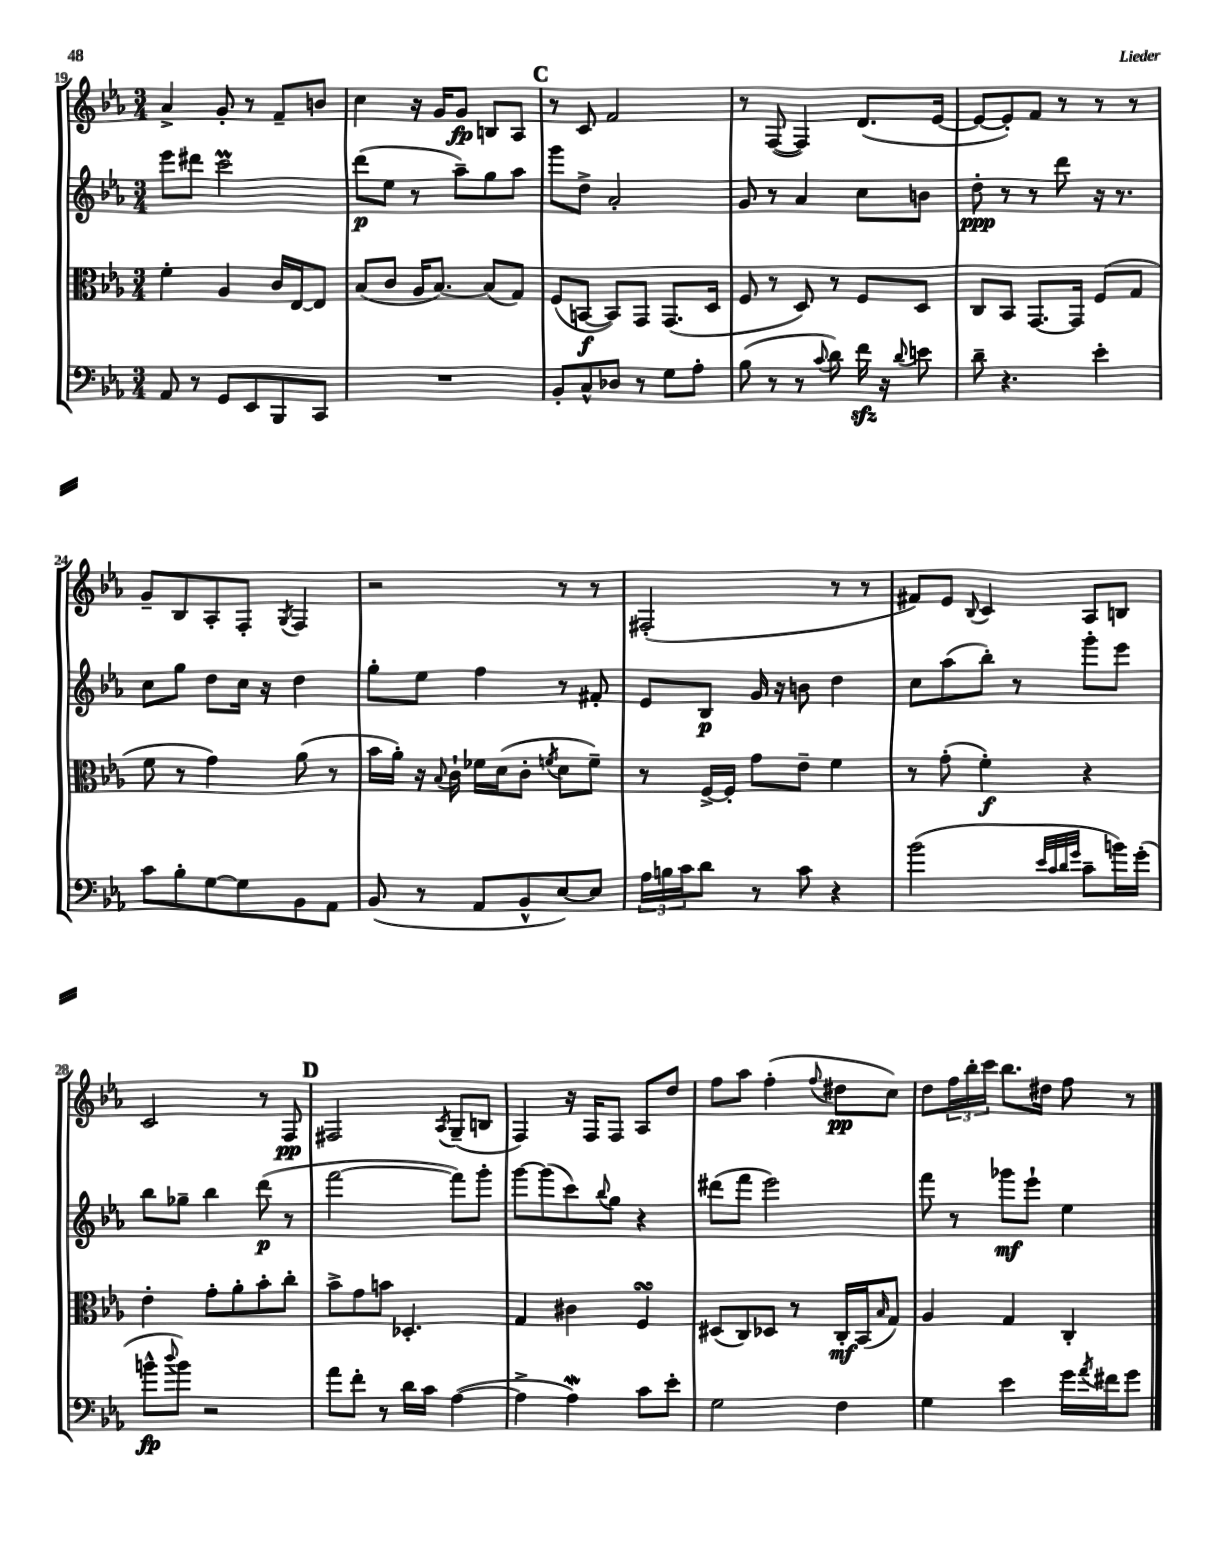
<<
\new StaffGroup <<
\new Staff = "s0" {
    \clef treble \key ees \major \numericTimeSignature \time 3/4
    aes'4-> g'8-. r8 f'8-- b'8 |
    c''4 r16 g'16 g'8\fp b8 aes8 |
    \mark \markup { \bold "C" } r8 c'8 f'2 |
    r8 f8~( f4) d'8.( ees'16~ |
    ees'8~ ees'8-.) f'8 r8 r8 r8 |
    g'8-- bes8 aes8-. f8-. \acciaccatura { g8 } f4 |
    r2 r8 r8 |
    fis2-.( r8 r8 |
    fis'8) ees'8 \appoggiatura { bes8 } c'4 aes8 b8 |
    c'2 r8 f8\pp |
    \mark \markup { \bold "D" } fis2 \acciaccatura { aes8 } g8--( b8 |
    f4) r16 f16 f8 aes8 d''8 |
    f''8 aes''8 f''4-.( \appoggiatura { f''8 } dis''8\pp c''8) |
    d''8 \tuplet 3/2 { f''16 bes''16-. c'''16 } bes''8. dis''16 f''8 r8 \bar "|." |
}
\new Staff = "s1" {
    \clef treble \key ees \major \numericTimeSignature \time 3/4
    ees'''8 dis'''8 c'''2\prall |
    d'''8\p( ees''8 r8 aes''8--) g''8 aes''8 |
    \mark \markup { \bold "C" } g'''8 d''8-> aes'2-. |
    g'8 r8 aes'4 c''8 b'8 |
    d''8-.\ppp r8 r8 d'''8 r16 r8. |
    c''8 g''8 d''8 c''16 r16 d''4 |
    g''8-. ees''8 f''4 r8 fis'8-. |
    ees'8 bes8\p g'16 r16 b'8 d''4 |
    c''8 aes''8( bes''8-.) r8 g'''8-. ees'''8 |
    bes''8 ges''8-- bes''4 d'''8\p( r8 |
    \mark \markup { \bold "D" } f'''2~ f'''8) g'''8-. |
    g'''8~ g'''8( c'''8) \appoggiatura { bes''8 } g''8 r4 |
    dis'''8( f'''8 ees'''2) |
    f'''8 r8 ges'''8\mf ees'''8-! ees''4 \bar "|." |
}
\new Staff = "s2" {
    \clef alto \key ees \major \numericTimeSignature \time 3/4
    f'4-. aes4 c'16 ees16~ ees8 |
    bes8( c'8 aes16 bes8.~) bes8( g8) |
    \mark \markup { \bold "C" } f8( b,8~\f b,8) g,8 g,8.( d16 |
    f8 r8 d8) r8 f8 d8 |
    c8 bes,8 g,8.~ g,16 f8( g8 |
    f'8 r8 g'4) aes'8( r8 |
    bes'16 aes'16-.) r16 \appoggiatura { bes8 } c'16-! fes'16 d'16( c'8-. \acciaccatura { f'8 } d'8 f'8--) |
    r8 f16~-> f16-. g'8 ees'8-- f'4 |
    r8 g'8-.( f'4-.\f) r4 |
    ees'4-. g'8-. aes'8-. bes'8-. c''8-. |
    \mark \markup { \bold "D" } bes'8-> g'8 b'8 des4.-. |
    g4 cis'4 f4\turn |
    dis8( c8) des8 r8 c16-.\mf bes,16( \grace { bes16 } g8) |
    aes4 g4 c4-. \bar "|." |
}
\new Staff = "s3" {
    \clef bass \key ees \major \numericTimeSignature \time 3/4
    aes,8 r8 g,8 ees,8 bes,,8 c,8 |
    R2. |
    \mark \markup { \bold "C" } bes,8-. c8-^ des8 r8 g8 aes8-. |
    bes8( r8 r8 \appoggiatura { c'8 } d'8) f'16\sfz r16 \appoggiatura { d'8 } e'8 |
    d'8-- r4. ees'4-. |
    c'8 bes8-. g8~ g8 bes,8 aes,8 |
    bes,8( r8 aes,8 bes,8-^ ees8~) ees8 |
    \tuplet 3/2 { aes16 b16 c'16 } d'8 r8 c'8 r4 |
    bes'2( \grace { ees'32 c'32 d'32 g'32 } c'8-- b'16) g'16-.( |
    b'8-^\fp \appoggiatura { d''8 } b'8) r2 |
    \mark \markup { \bold "D" } aes'8 f'8-. r8 d'16 c'16 aes4~( |
    aes4-> aes4\mordent) c'8 ees'8-. |
    g2 f4 |
    g4 ees'4 g'16 \acciaccatura { aes'8 } fis'16 g'8 \bar "|." |
}
>>
>>
\layout { \context { \Score currentBarNumber = #19 } }
